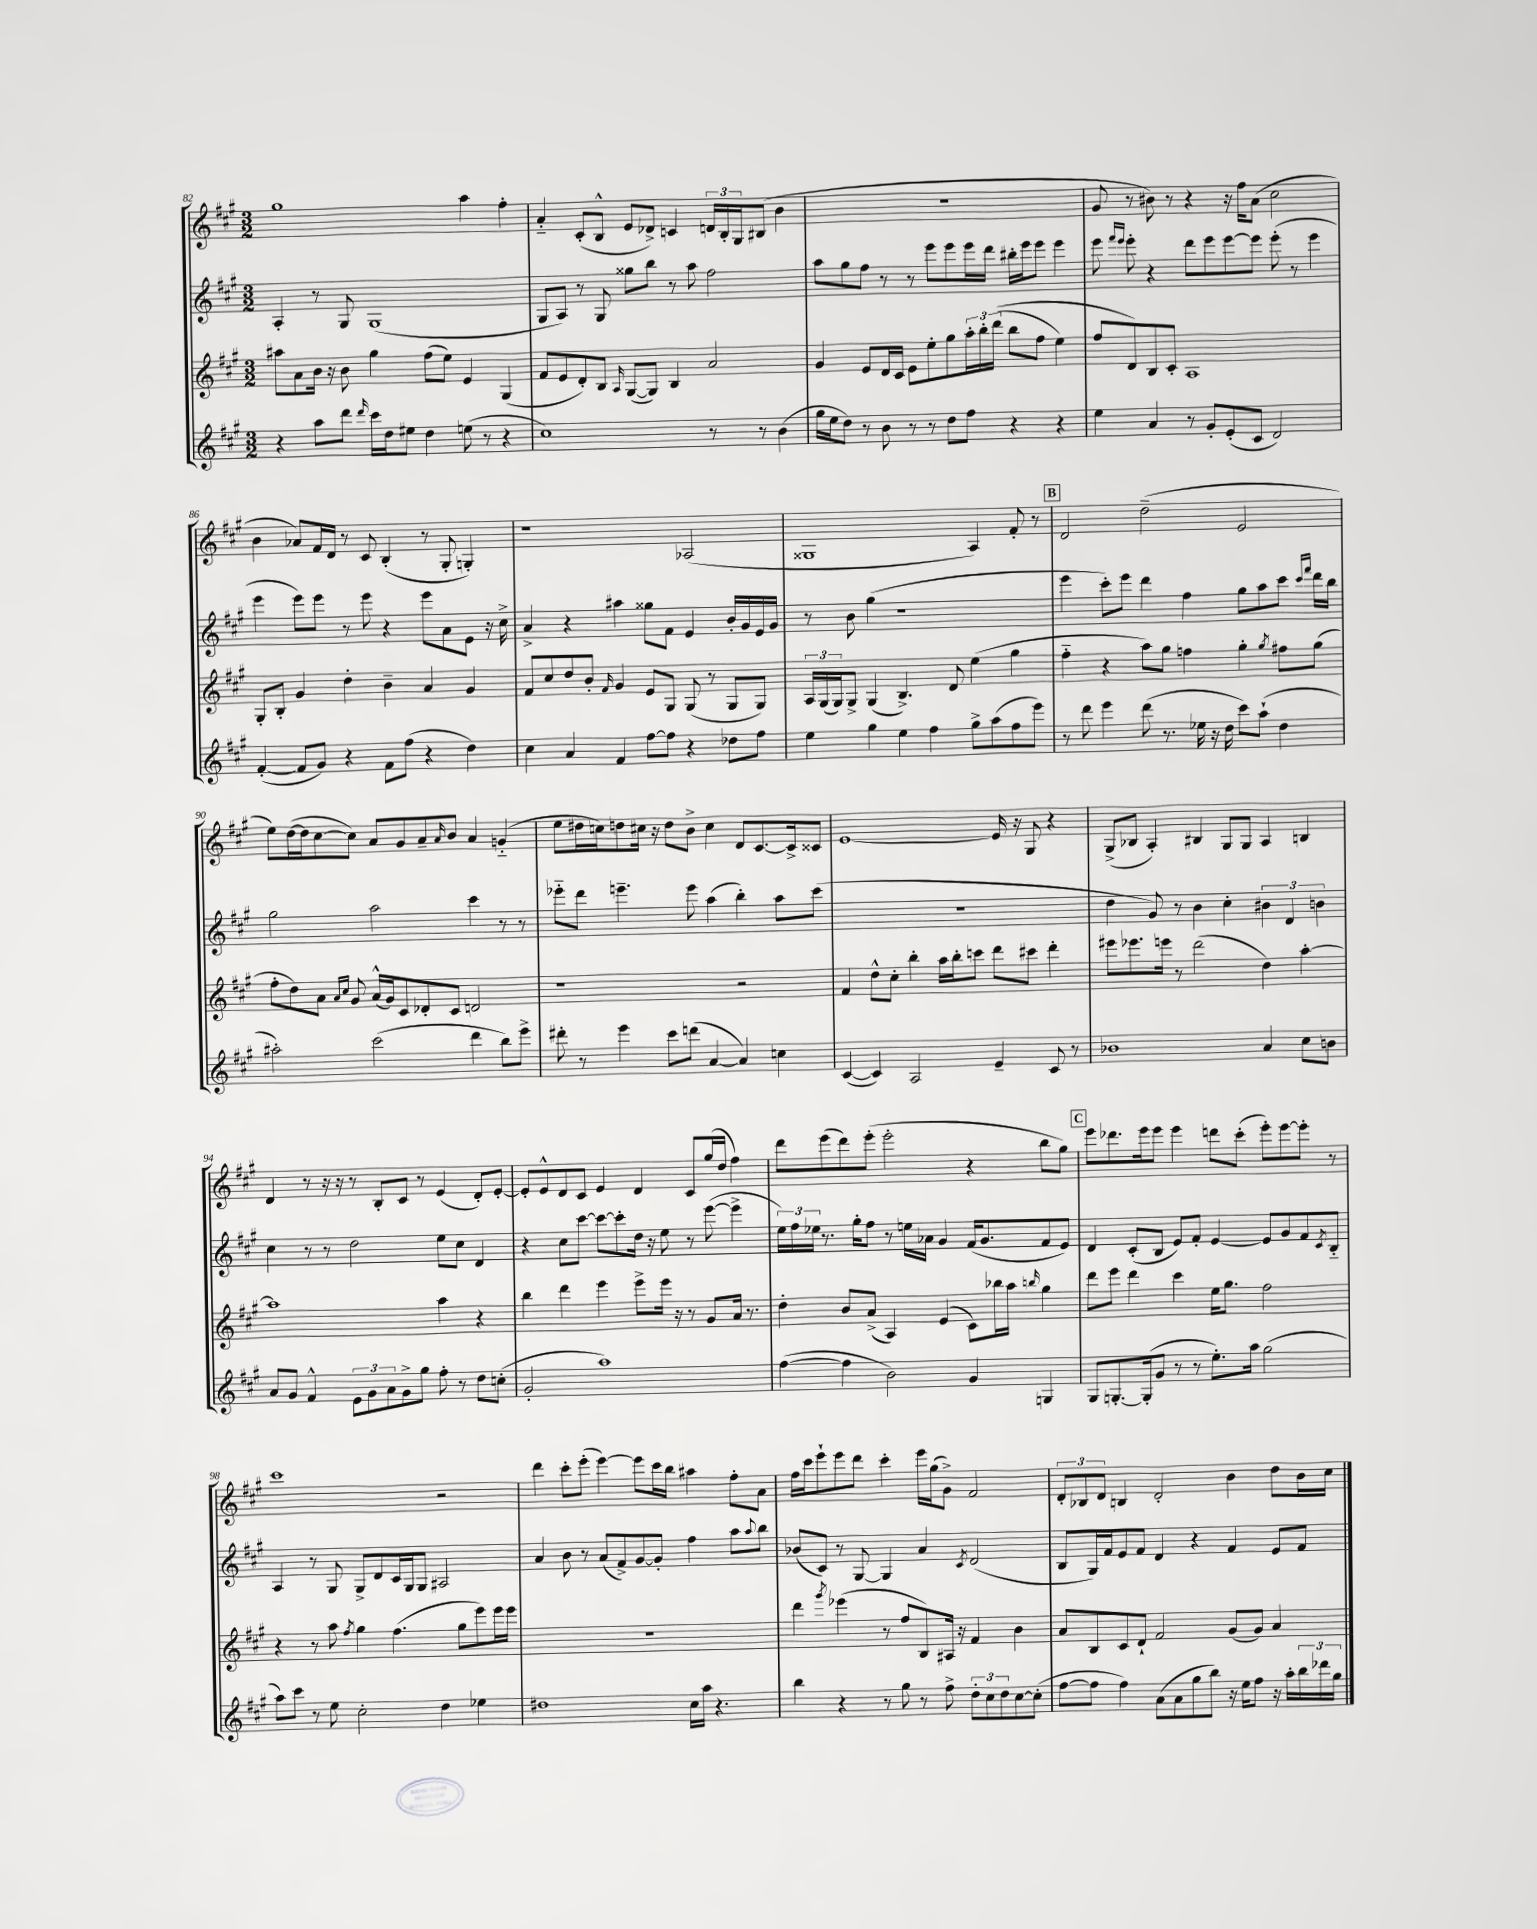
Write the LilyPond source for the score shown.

<<
\new StaffGroup <<
\new Staff = "s0" {
    \clef treble \key a \major \numericTimeSignature \time 3/2
    gis''1 a''4 fis''4-. |
    a'4-_ cis'8-.( b8-^ e'8 des'8->) c'4 \tuplet 3/2 { d'16 b16-. gis16 } bis8( b'4 |
    R1. |
    gis'8 r8 bis'8) r8 r4 r16 fis''16 a'8( cis''2 |
    b'4 aes'8) fis'16 d'16 r8 cis'8 b4-.( r8 gis8-. g4-.) |
    r1 aes2( |
    gisis1 a4) fis'8-. r8 |
    \mark \markup { \box "B" } d'2 d''2--( e'2 |
    e''8) d''16~( d''16 cis''8~ cis''8) a'8 gis'8 a'8-- \grace { a'16 } b'8 a'4 g'4-_( |
    e''8 dis''16 c''16) d''8 cis''16 r16 d''8 b'8-> cis''4 d'8 cis'8.~ cis'16-> cisis'8 |
    e'1~ e'16 r16 gis8 r4 |
    gis8->( bes8 a4-.) bis4 gis8 gis8 a4 b4 |
    d'4 r8 r16 r16 r8 b8-. cis'8 r8 e'4( d'8-.) e'8~-. |
    e'8-. e'8-^ d'8 cis'8 e'4 d'4 cis'8 gis''16( d''16 fis''4) |
    d'''8 e'''8( d'''8) e'''8-.( e'''2-. r4 b''8 gis''8) |
    \mark \markup { \box "C" } e'''8 des'''8. e'''16 e'''8 e'''4 d'''8 cis'''8-.( e'''8-.) e'''8~ e'''8-. r8 |
    cis'''1 r2 |
    d'''4 cis'''8-. e'''8-.( e'''4~) e'''8 cis'''16 b''16 ais''4 fis''8-. a'8 |
    fis''16 cis'''16 e'''8-! e'''8 d'''8 cis'''4-. e'''16 gis''16( gis'8->) fis'2 |
    \tuplet 3/2 { d'8-. bes8 d'8 } b4 d'2-. b'4 d''8 b'16 cis''16 \bar "|." |
}
\new Staff = "s1" {
    \clef treble \key a \major \numericTimeSignature \time 3/2
    a4-. r8 gis8 gis1( |
    gis8 a8) r8 gis8 gisis''8 b''8 r8 a''8 fis''2 |
    a''8 gis''8 fis''8 r8 r8 e'''8 e'''8 e'''16 d'''16 bis''16-. e'''16 e'''8 e'''4 |
    e'''8 \grace { fis'''16 e'''16 } e'''8-. r4 d'''8 e'''8 e'''8~ e'''8 e'''8-.( r8 e'''4 |
    e'''4 e'''8) e'''8 r8 e'''8 r4 e'''8 a'8 e'8 r16 cis''16-> |
    a'4-> r4 ais''4 gisis''8 fis'8 e'4 b'16-. gis'16 e'16 gis'16 |
    r8 b'8 gis''4( r1 |
    \mark \markup { \box "B" } e'''4 cis'''8-.) e'''8 d'''4 fis''4 gis''8 a''8 cis'''8 \grace { cis'''16 fis'''16 } d'''16 b''16 |
    gis''2 a''2 cis'''4 r8 r8 |
    ees'''8-_ d'''8 e'''4.-- e'''8 a''4( b''4-.) a''8 cis'''8( |
    R1. |
    d''4 gis'8) r8 b'4 cis''4-. \tuplet 3/2 { bis'4 d'4 b'4 } |
    cis''4 r8 r8 d''2 e''8 cis''8 d'4 |
    r4 cis''8 cis'''8~ cis'''8~ cis'''8-. d''16 r16 e''8 r8 e'''8~( e'''4-> |
    \tuplet 3/2 { e''16) fis''16 ees''16 } r8. gis''16-. fis''8 r8 e''16 aes'16 gis'4 fis'16( gis'8. fis'8 e'8) |
    \mark \markup { \box "C" } d'4 cis'8-.( b8 e'8) fis'8-. e'4~ e'8 gis'8 fis'8 \acciaccatura { cis'8 } b8-_ |
    a4 r8 gis8 gis8-> d'8 cis'16 gis16 gis8 ais2 |
    a'4 b'8 r8 a'8( fis'8->) gis'8~ gis'8-. fis''4 a''8 \appoggiatura { a''8 } b''8 |
    bes'8( cis'8) r8 gis8~ gis4 a'4 \acciaccatura { cis'8 } d'2( |
    b8 gis16) fis'16 e'8 fis'8 d'4 r4 fis'4 e'8 fis'8 \bar "|." |
}
\new Staff = "s2" {
    \clef treble \key a \major \numericTimeSignature \time 3/2
    ais''8 a'8 b'16 r16 b'8 gis''4 fis''8( e''8) e'4 gis4( |
    fis'8 e'8 d'8-.) b8 \grace { a16 } gis8~( gis8) b4 a'2 |
    gis'4 e'8 d'16 cis'16 e'8 e''8-. gis''8 \tuplet 3/2 { a''16-. b''16-. d'''16(\( } b''8 fis''8 e''4) |
    fis''8 d'8\) b8 cis'8-. a1 |
    gis8-. b8-. gis'4 d''4-. b'4-- a'4 gis'4 |
    fis'8 cis''8 d''8 b'8-. \grace { fis'16 } gis'4 e'8 gis8 gis8( r8 gis8 gis8) |
    \tuplet 3/2 { a16 gis16( gis16) } gis8-> gis4( b4.->) d'8 e''4( gis''4 |
    \mark \markup { \box "B" } fis''4-_ r4 a''8) gis''8 f''4 gis''4-. \acciaccatura { gis''8 } fis''8 gis''8( |
    fis''8-. d''8) a'8 \grace { a'16 cis''16 } gis'8 a'16-^( gis'16) cis'8 des'8-. cis'8 d'2 |
    r1 r2 |
    fis'4 d''8-^ cis''8-. b''4-. a''16 b''16-. c'''8 d'''8 cis'''8 d'''4-. |
    eis'''8 ees'''8. e'''16 r8 d'''2( d''4) a''4~-. |
    a''1 a''4 r4 |
    b''4 d'''4 e'''4 e'''8-> e'''16 r16 r8 gis'8 a'16 r8. |
    d''4-. b'8 a'8->( a4) e'4( cis'8) bes''16 a''16 \grace { b''16 } gis''4 |
    \mark \markup { \box "C" } d'''8 e'''8 d'''4 cis'''4 e''16 gis''8. fis''2 |
    r4 r8 a''8 \acciaccatura { fis''8 } gis''4 fis''4.( gis''8 e'''8) e'''16 e'''16 |
    R1. |
    d'''4 \acciaccatura { gis'''8 } ees'''4( r8 fis''8 b8) ais16 r16 fis'4 b'4 |
    a'8 b8 cis'8 d'8-! fis'2 gis'8( gis'8) a'4 \bar "|." |
}
\new Staff = "s3" {
    \clef treble \key a \major \numericTimeSignature \time 3/2
    r4 a''8 d'''8 \grace { d'''16 } cis'''16 d''16 eis''8 d''4 e''8( r8 r4 |
    cis''1) r8 r8 b'4( |
    gis''16 e''16 d''8) r8 b'8 r8 r8 d''8 fis''8 r4 r4 |
    e''4 a'4 r8 gis'8-. e'8-.( cis'8 d'2) |
    fis'4~-.( fis'8 gis'8) r4 fis'8 fis''8( r4 d''4) |
    cis''4 a'4 fis'4 fis''8~ fis''8 r4 des''8 fis''8 |
    e''4 gis''4 e''4 fis''4 gis''8-> a''8( fis''8 e'''8) |
    \mark \markup { \box "B" } r8 d'''8 e'''4 d'''8( r8. ees''16 r16 d''16 cis'''8) a''8-!( d''4 |
    ais''2-.) cis'''2( d'''4 b''8) e'''8-> |
    dis'''8-. r8 e'''4 cis'''8 d'''8( a'4~ a'4) c''4 |
    cis'4~( cis'4) a2 e'4-- cis'8 r8 |
    bes'1 a'4 cis''8 b'8 |
    a'8 gis'8 fis'4-^ \tuplet 3/2 { e'8 gis'8 a'8 } gis'8-> gis''8 fis''8-. r8 d''8 c''8-.( |
    gis'2-. a''1) |
    fis''4~( fis''4 b'2) gis'4 g4 |
    \mark \markup { \box "C" } gis8 g8.~-. g16-.( gis'8 r8 r8 e''8.-.) a''16 gis''2( |
    a''8) cis'''8 r8 e''8 cis''2-. d''4 ees''4 |
    dis''1 cis''16 a''16 r4. |
    b''4 r4 r8 gis''8 r8 fis''8-> \tuplet 3/2 { d''8-. cis''8 d''8 } cis''8~ cis''8-.( |
    fis''8~ fis''8 fis''4) a'8( a'8 gis''8 b''8) r16 e''16 fis''8 r16 a''16-. \tuplet 3/2 { b''16 des'''16 gis''16 } \bar "|." |
}
>>
>>
\layout { \context { \Score currentBarNumber = #82 } }
